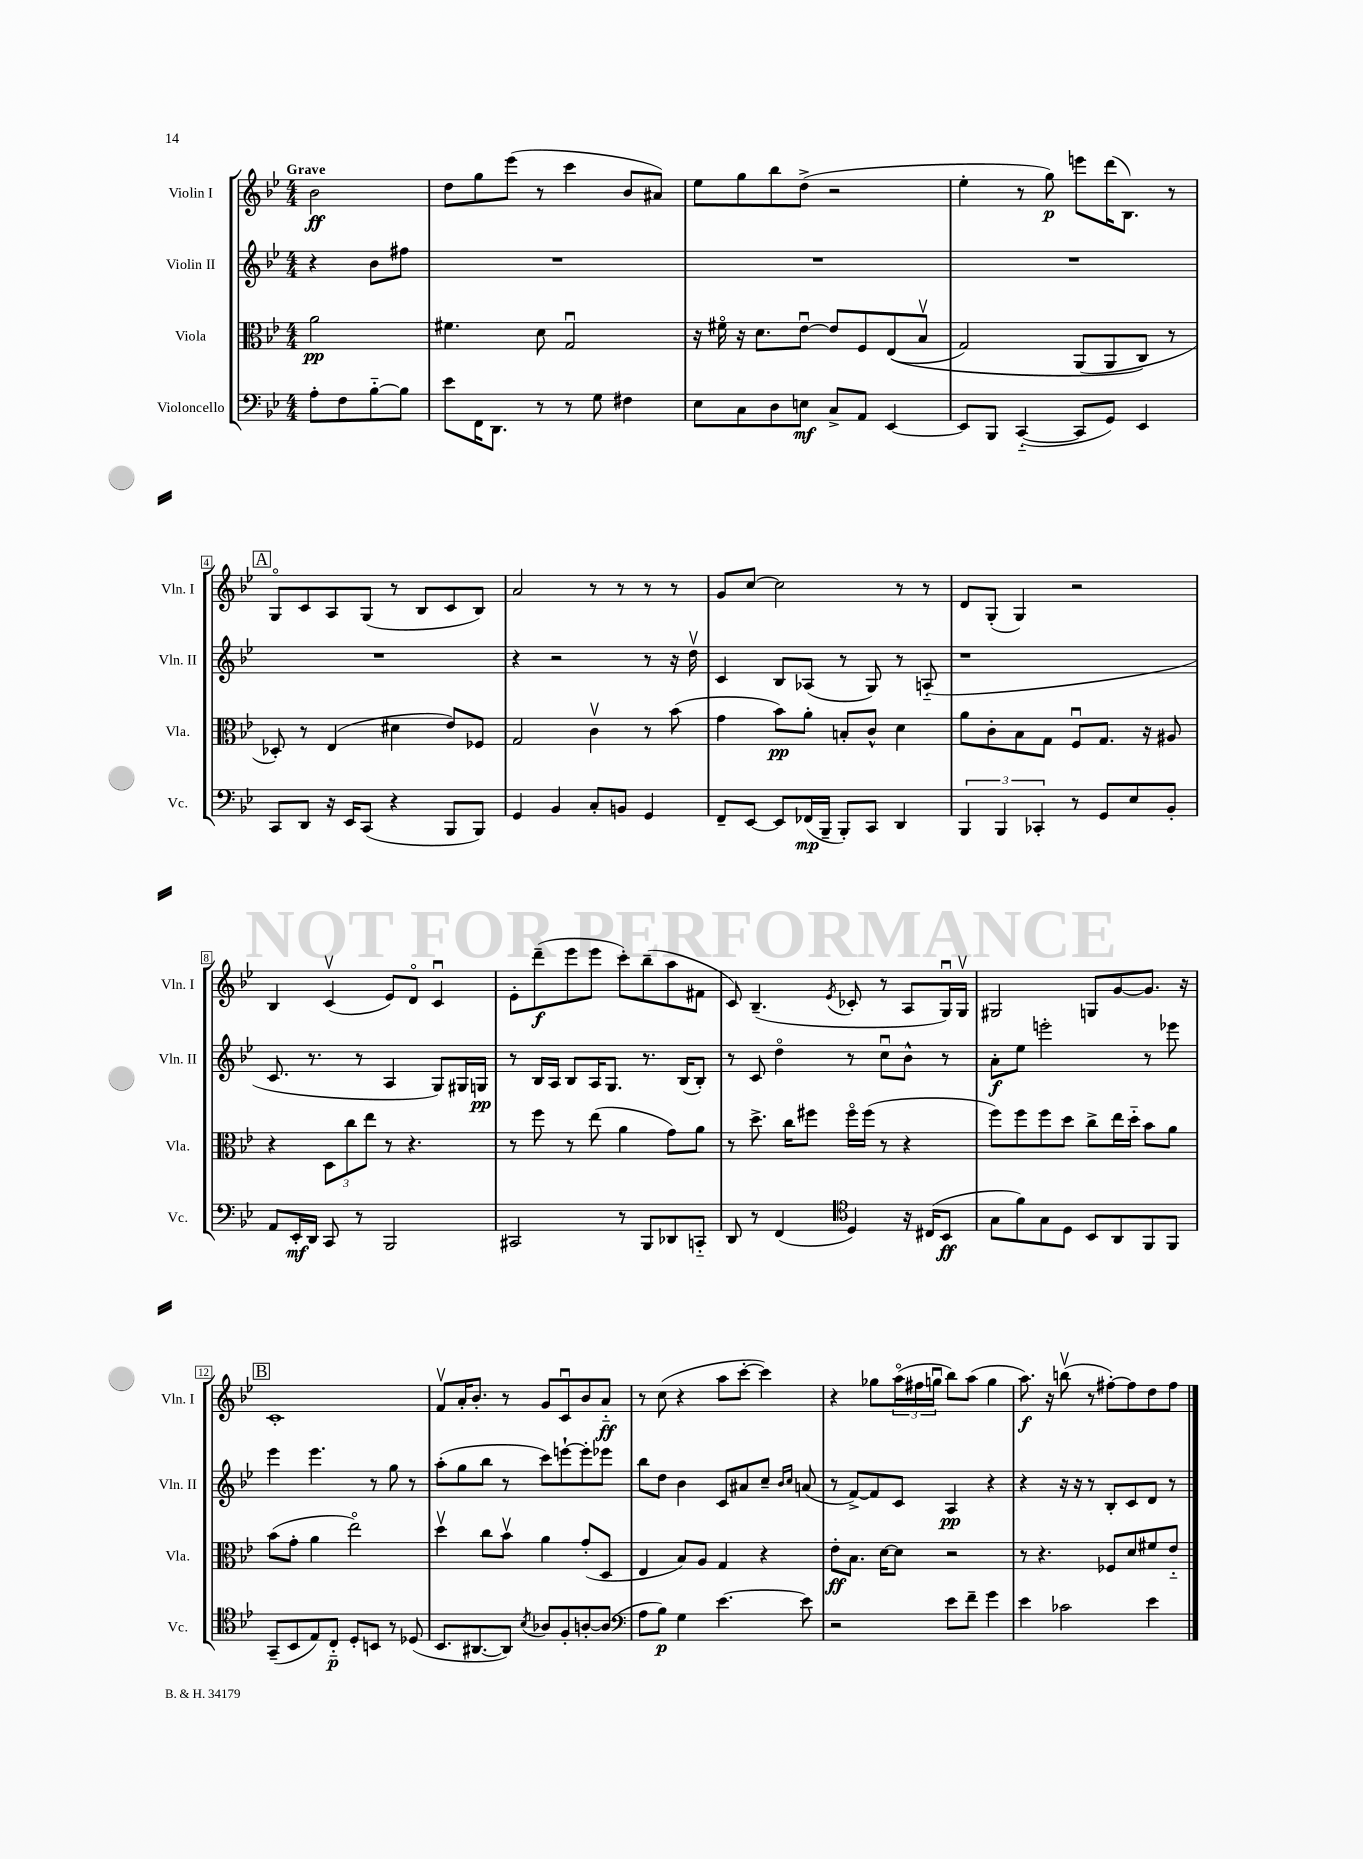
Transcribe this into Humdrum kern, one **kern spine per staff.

**kern	**kern	**kern	**kern
*staff4	*staff3	*staff2	*staff1
*clefF4	*clefC3	*clefG2	*clefG2
*k[b-e-]	*k[b-e-]	*k[b-e-]	*k[b-e-]
*M4/4	*M4/4	*M4/4	*M4/4
8A'	2a	4r	2b-
8F	.	.	.
[8B-'~	.	8b-	.
8B-]	.	8ff#	.
=	=	=	=
8e-	4.f#	1r	8dd
16FF	.	.	8gg
8.DD	.	.	.
.	.	.	(8eee-
8r	8d	.	8r
8r	2Gu	.	4ccc
8G	.	.	.
4F#	.	.	8b-
.	.	.	8a#)
=	=	=	=
8E-	16r	1r	8ee-
.	16f#o	.	.
8C	16r	.	8gg
.	8.d	.	.
8D	.	.	8bb-
8E	[8e-u	.	(8dd^
8C^	8e-]	.	2r
8AA	8F	.	.
[4EE-	&((8E-	.	.
.	8B-v	.	.
=	=	=	=
8EE-]	2G)	1r	4ee-'
8BBB-	.	.	.
([4CC'~	.	.	8r
.	.	.	8gg)
8CC]	(8AA	.	8eee
8GG)	8AA	.	(16ddd
.	.	.	8.B-)
4EE-	8C&)	.	.
.	8r	.	8r
=	=	=	=
8CC	8D-')	1r	8Go
8DD	8r	.	8c
16r	(4E-	.	8A
16EE-	.	.	.
(8CC	.	.	(8G
4r	4d#	.	8r
.	.	.	8B-
8BBB-	8e-)	.	8c
8BBB-)	8F-	.	8B-)
=	=	=	=
4GG	2G	4r	2a
4BB-	.	2r	.
8C'	4cv	.	8r
8BB	.	.	8r
4GG	8r	8r	8r
.	(8b-	16r	8r
.	.	16ddv	.
=	=	=	=
8FF~	4g	4c	8g
[8EE-	.	.	[8cc
8EE-]	8b-)	8B-	2cc]
(16FF-	8a'	(8A-	.
16BBB-~	.	.	.
8BBB-')	8B'	8r	.
8CC	8c^^	8G)	.
4DD	4d	8r	8r
.	.	(8A'~	8r
=	=	=	=
6BBB-	8a	1r	8d
.	8c'	.	(8G'
6BBB-	.	.	.
.	8B-	.	4G)
6CC-'	.	.	.
.	8G	.	.
8r	8Fu	.	2r
8GG	8.G	.	.
8E-	.	.	.
.	16r	.	.
8BB-'	8A#	.	.
=	=	=	=
8AA	4r	8.c	4B-
16EE-'	.	.	.
16DD	.	8.r	.
8CC	12D	.	(4cv
.	12cc	.	.
8r	.	8r	.
.	12ee-	.	.
2BBB-	8r	4A	8e-)
.	4.r	.	8do
.	.	8G)	4cu
.	.	16G#	.
.	.	16G	.
=	=	=	=
2CC#	8r	8r	8e-'
.	8ff	16B-	(8ddd~
.	.	16A	.
.	8r	8B-	8eee-
.	(8ee-	16A	8eee-
.	.	8.G	.
8r	4a	.	8ccc')
8BBB-	.	8.r	(8bb-~
8DD-	8g)	.	8aa
.	.	(16B-	.
8CC'~	8a	8B-')	8f#
=	=	=	=
8DD	8r	8r	8c)
8r	8.dd^	8c	(4.B-~
(4FF	.	4ddo	.
.	16cc	.	.
.	8ff#	.	.
*clefC4	*	*	*
.	.	.	8qe-
4D)	16ff#o	8r	8c-'
.	(16ff#	.	.
.	8r	8ccu	8r
16r	4r	8b-^^	8A
(16C#	.	.	.
8BB-	.	8r	16Gu)
.	.	.	16Gv
=	=	=	=
8G	8ff)	8a'	2G#
8f)	8ff	8ee-	.
8G	8ff	2eee'	.
8D	8dd	.	.
8BB-	8cc^	.	8G
8AA	16ee-	.	[8g
.	16dd'~	.	.
8FF	8b-	8r	8.g]
8FF	8a	8eee-	.
.	.	.	16r
=	=	=	=
(8GG~	(8b-	4eee-	1c'
8BB-	8g'	.	.
8E-)	4a	4.eee-	.
8C'~	.	.	.
8D'	2ee-o)	.	.
8BB	.	8r	.
8r	.	8gg	.
(8D-	.	8r	.
=	=	=	=
8.BB-	4ddv	(8aa'	8fv
.	.	8gg	16a'
[8.AA#	.	.	8.b-'
.	8cc	8bb-	.
8AA#])	8b-v	8r	8r
8qB-	.	.	.
8A-	4a	8ccc)	8g
8F'	.	[8eee`	8cu
[8A'	(8g'	8eee']	8b-
(8A]	8D	8eee-	8a'~
=	=	=	=
*clefF4	*	*	*
8A	4E-	8bb-	8r
8B-)	.	8dd	(8cc
4G	8B-)	4b-	4r
.	8A	.	.
[4.e-	4G	8c	8aa
.	.	8a#	[8ccc'
.	4r	8cc~	4ccc])
.	.	16qqb-	.
.	.	16qqcc	.
8e-]	.	(8a	.
=	=	=	=
2r	8e-'	8r	4r
.	8.B-	[8f^)	.
.	.	8f]	8gg-
.	[16d	.	.
.	8d]	8c	(24aao
.	.	.	24ff#
.	.	.	24ggu
8e-	2r	4A	8bb-)
8f~	.	.	(8aa
4g	.	4r	4gg
=	=	=	=
4e-	8r	4r	8.aa)
.	4.r	.	.
.	.	.	16r
2c-	.	16r	(8bbv
.	.	16r	.
.	.	8r	8r
.	8F-	8B-'	[8ff#')
.	8d	8c	8ff#]
4e-	8f#	8d	8dd
.	8e-'~	8r	8ff#
==	==	==	==
*-	*-	*-	*-
